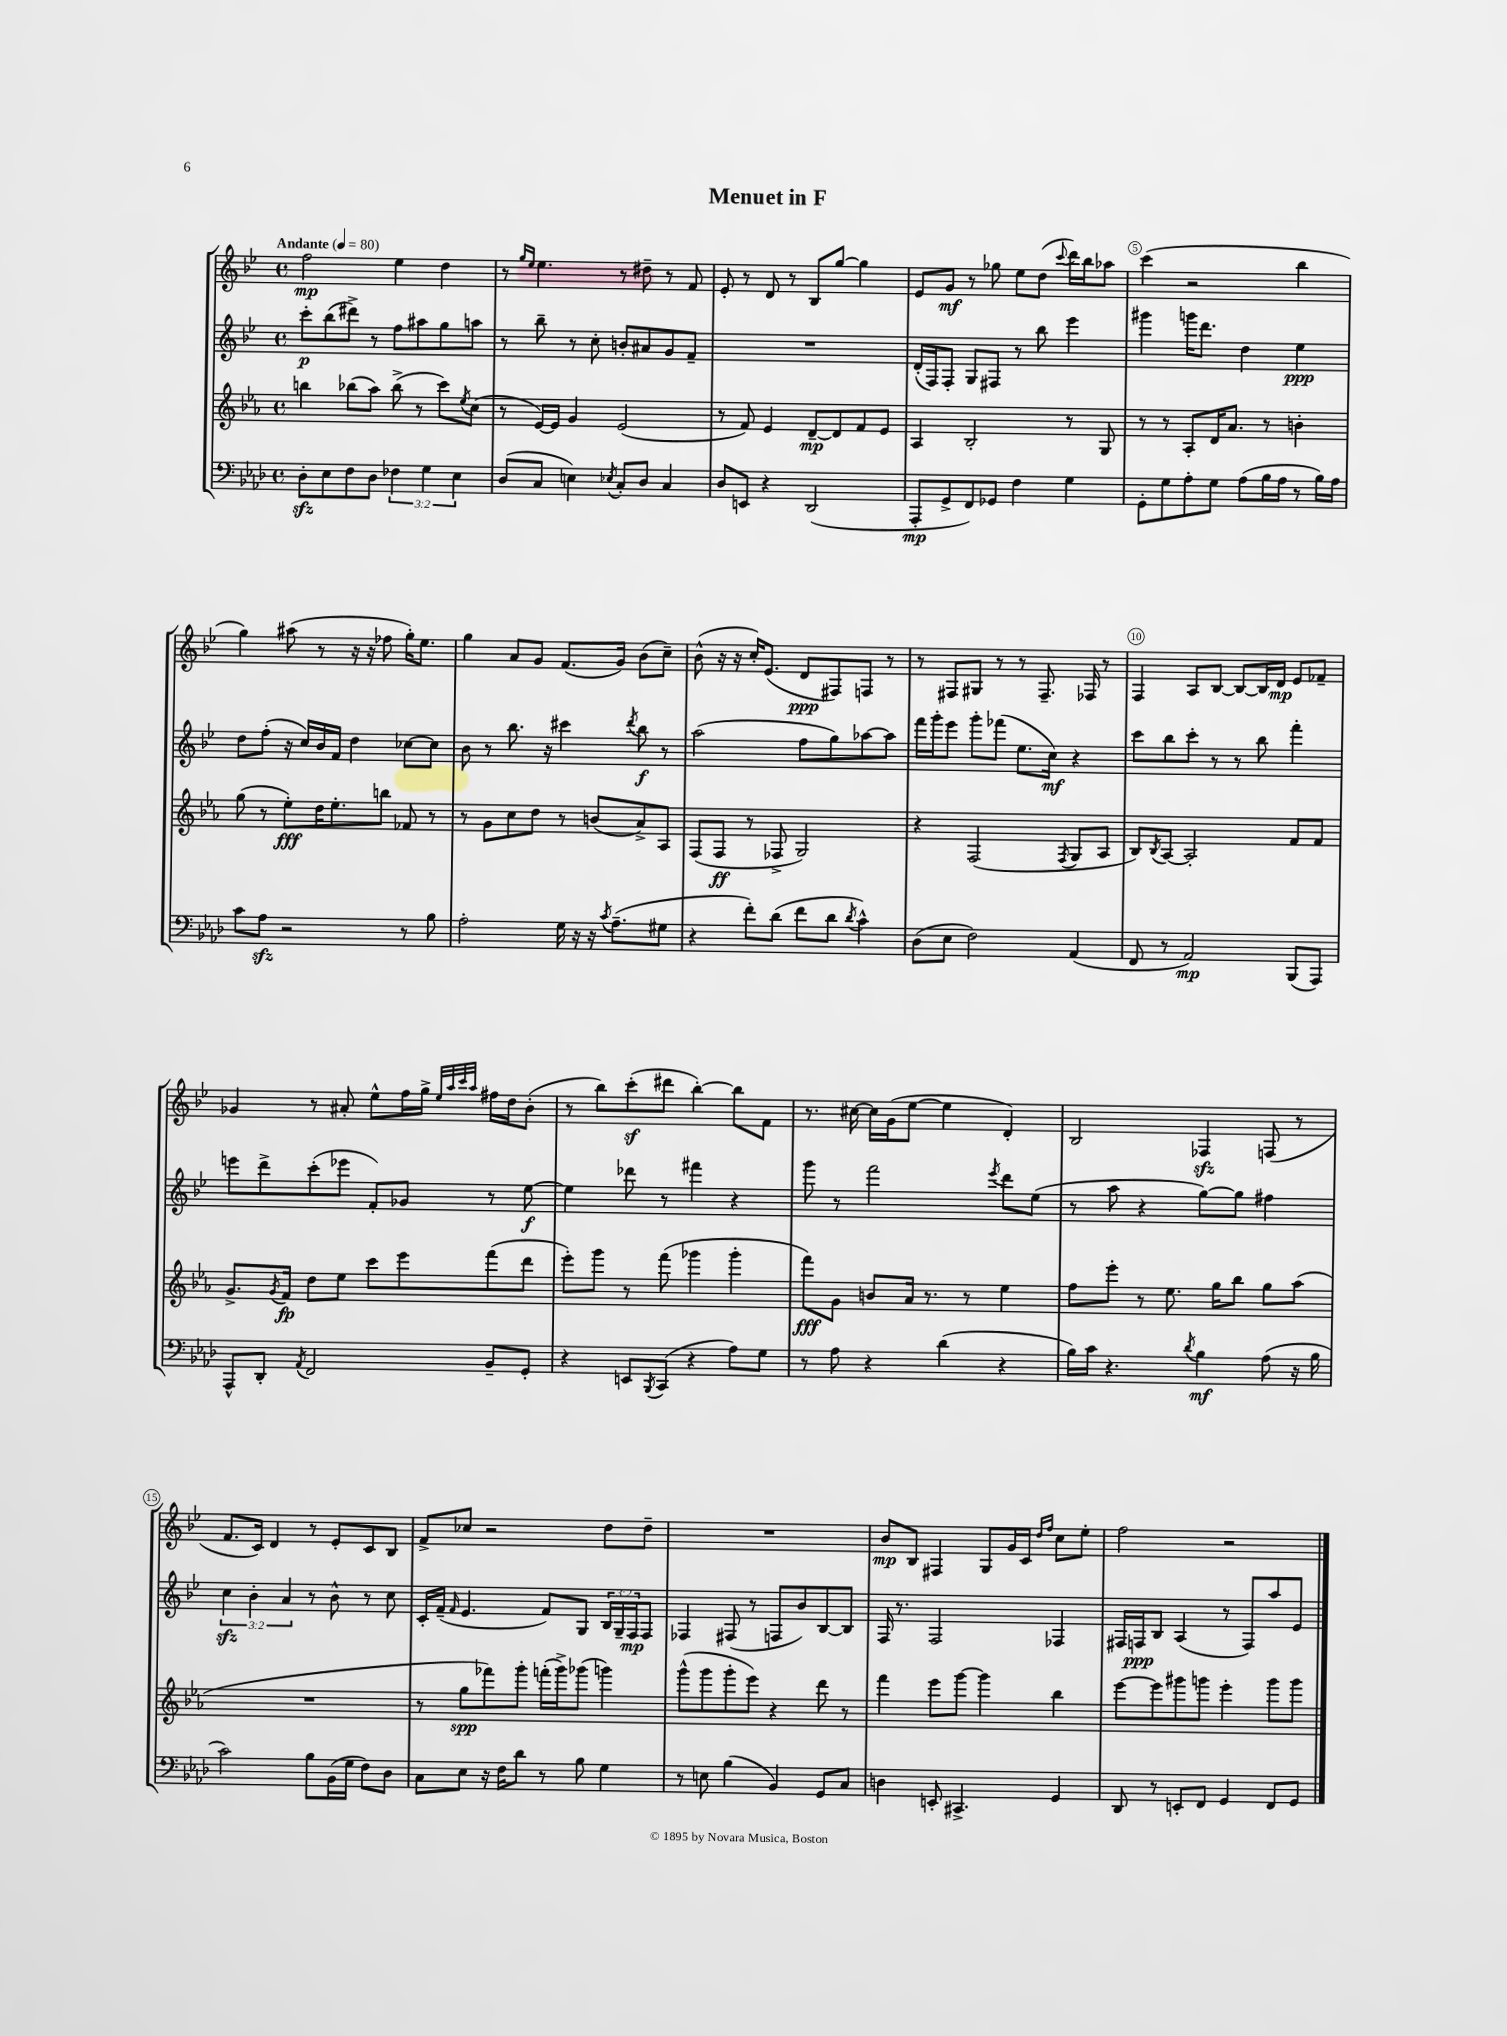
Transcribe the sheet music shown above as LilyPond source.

\header { title = "Menuet in F" }
<<
\new StaffGroup <<
\new Staff = "s0" {
    \clef treble \key bes \major \defaultTimeSignature \time 4/4 \tempo "Andante" 4 = 80
    f''2\mp ees''4 d''4 |
    r8 \grace { g''16 ees''16 } ees''4. r8 dis''8-- r8 f'8 |
    ees'8-. r8 d'8 r8 bes8 g''8~ g''4 |
    ees'8 g'8\mf r8 ges''8 ees''8 d''8( \appoggiatura { c'''8 } d'''16) bes''16 aes''8 |
    c'''4( r2 bes''4 |
    g''4) ais''8( r8 r16 r16 fes''8 g''16-.) ees''8. |
    g''4 a'8 g'8 f'8.( g'16) bes'8( c''8--) |
    bes'8-^( r16 r16 c''16-.) ees'8.( d'8\ppp fis8) f8 r8 |
    r8 fis8 gis8 r8 r8 fis8.-- fes16 r8 |
    f4 a8 bes8~ bes8~ bes16 d'16\mp ees'8 fes'8-- |
    ges'4 r8 ais'8-. ees''8-^ f''16 g''16-> \grace { ees''32 a''32 c'''32 a''32 } fis''16 d''16 bes'8-.( |
    r8 bes''8) c'''8-.\sf( dis'''8 bes''4~-.) bes''8 f'8 |
    r8. cis''16~ cis''16 g'16( ees''8~ ees''4 d'4-.) |
    bes2 fes4\sfz f8( r8 |
    f'8. c'16) d'4 r8 ees'8-. c'8 bes8 |
    f'8-> ces''8 r2 d''8 d''8-- |
    R1 |
    bes'8\mp bes8 fis4 g8 g'16 c'16 \grace { d''16 f''16 } c''8 ees''8-. |
    f''2 r2 \bar "|." |
}
\new Staff = "s1" {
    \clef treble \key bes \major \defaultTimeSignature \time 4/4 \override Staff.TupletNumber.text = #tuplet-number::calc-fraction-text
    c'''8-.\p bes''8( dis'''8->) r8 f''8 ais''8 g''8 a''8 |
    r8 bes''8-- r8 c''8-. b'8-. ais'8 g'8 f'8-- |
    R1 |
    d'16-.( f16) f8-. g8 fis8 r8 bes''8 ees'''4 |
    gis'''4 g'''16 d'''8. d''4 ees''4\ppp |
    d''8 f''8-.( r16 c''16) bes'16 f'16 d''4 ces''8~ ces''8 |
    bes'8 r8 bes''8. r16 cis'''4 \acciaccatura { d'''8 } bes''8\f r8 |
    a''2( f''8 g''8) aes''8~ aes''8 |
    f'''16 g'''16-. ees'''8 g'''8-. fes'''8( ees''8. c''16\mf) r4 |
    c'''8 bes''8 c'''8-. r8 r8 bes''8 f'''4-. |
    e'''8 d'''8-> c'''8-.( ees'''8 f'8-.) ges'8 r8 ees''8~\f |
    ees''4 des'''8 r8 fis'''4 r4 |
    g'''8 r8 f'''2 \acciaccatura { ees'''8 } d'''8 ees''8( |
    r8 a''8 r4 g''8~) g''8 fis''4 |
    \tuplet 3/2 { c''4\sfz bes'4-. a'4 } r8 bes'8-^ r8 c''8 |
    c'16-. f'16--( \grace { f'16 } ees'4. f'8) g8 \tuplet 3/2 { bes16 g16-- f16\mp } f8 |
    fes4 fis8( r8 f8 bes'8) bes8~ bes8 |
    f16 r8. f2 fes4 |
    fis16 f16\ppp bes8 a4( r8 f8) a''8 ees'8 \bar "|." |
}
\new Staff = "s2" {
    \clef treble \key ees \major \defaultTimeSignature \time 4/4
    b''4 bes''8( aes''8) bes''8->( r8 c'''8) \acciaccatura { ees''8 } c''8( |
    r8 ees'16~) ees'16 g'4 ees'2( |
    r8 f'8) ees'4 d'8~--\mp d'8 f'8 ees'8 |
    aes4 bes2-. r8 g8 |
    r8 r8 aes8-. d'16 aes'8. r8 b'4-. |
    g''8( r8 ees''8-.\fff) d''16 ees''8.-. b''8 fes'8 r8 |
    r8 g'8 c''8 d''8 r8 b'8( aes'8->) aes8 |
    f8( f8\ff r8 fes8-> g2) |
    r4 f2( \acciaccatura { f8 } g8 aes8 |
    bes8) \acciaccatura { bes8 } aes8~ aes2-. f'8 f'8 |
    g'8.-> \acciaccatura { g'8 } f'16\fp d''8 ees''8 c'''8 ees'''8 f'''8( d'''8 |
    ees'''8-.) g'''8 r8 f'''8( ges'''4 ges'''4-. |
    f'''8\fff) g'8 b'8 aes'16 r8. r8 ees''4 |
    f''8 ees'''8-. r8 ees''8. g''16 bes''8 g''8 aes''8( |
    R1 |
    r8 g''8\spp fes'''8) g'''8-. f'''16-.( g'''16->) ges'''8( g'''4) |
    g'''8-^( g'''8 g'''8-. ees'''8) r4 d'''8 r8 |
    f'''4 ees'''8 g'''8~ g'''4 bes''4 |
    ees'''8~ ees'''8 gis'''8 g'''8 ees'''4-. g'''8 g'''8 \bar "|." |
}
\new Staff = "s3" {
    \clef bass \key aes \major \defaultTimeSignature \time 4/4 \override Staff.TupletNumber.text = #tuplet-number::calc-fraction-text
    des8-.\sfz ees8 f8 des8 \tuplet 3/2 { fes4 g4 ees4 } |
    des8( c8 e4) \acciaccatura { ees8 } c8-. des8 c4 |
    des8 e,8 r4 des,2( |
    aes,,8-.\mp g,8-> f,8) ges,8 f4 g4 |
    g,8-. g8 aes8-. g8 aes8( bes16 aes16 r8 bes16) aes16 |
    c'8 aes8\sfz r2 r8 bes8 |
    aes2-. g16 r16 r16 \acciaccatura { c'8 } aes8.--( gis8 |
    r4 f'8-.) des'8( f'8 des'8 \acciaccatura { des'8 } c'4-^) |
    des8( ees8 f2) aes,4( |
    f,8 r8 aes,2\mp) bes,,8( aes,,8) |
    aes,,8-^ des,8-. \acciaccatura { aes,8 } f,2 bes,8-- g,8-. |
    r4 e,8 \acciaccatura { bes,,8 } c,8( r4 aes8) g8 |
    r8 aes8 r4 des'4( r4 |
    bes16) c'16 r4. \acciaccatura { des'8 } bes4\mf aes8( r16 bes16 |
    c'2) bes8 bes,16( g16 f8) des8 |
    c8 ees8 r16 f16 des'8 r8 bes8 g4 |
    r8 e8 bes4( bes,4) g,8 c8 |
    d4 e,8-. cis,4.-> g,4 |
    des,8 r8 e,8-. f,8 g,4 f,8 g,8 \bar "|." |
}
>>
>>
\layout { \context { \Score \override BarNumber.break-visibility = ##(#f #t #t) barNumberVisibility = #(every-nth-bar-number-visible 5) \override BarNumber.stencil = #(make-stencil-circler 0.1 0.3 ly:text-interface::print) } }
